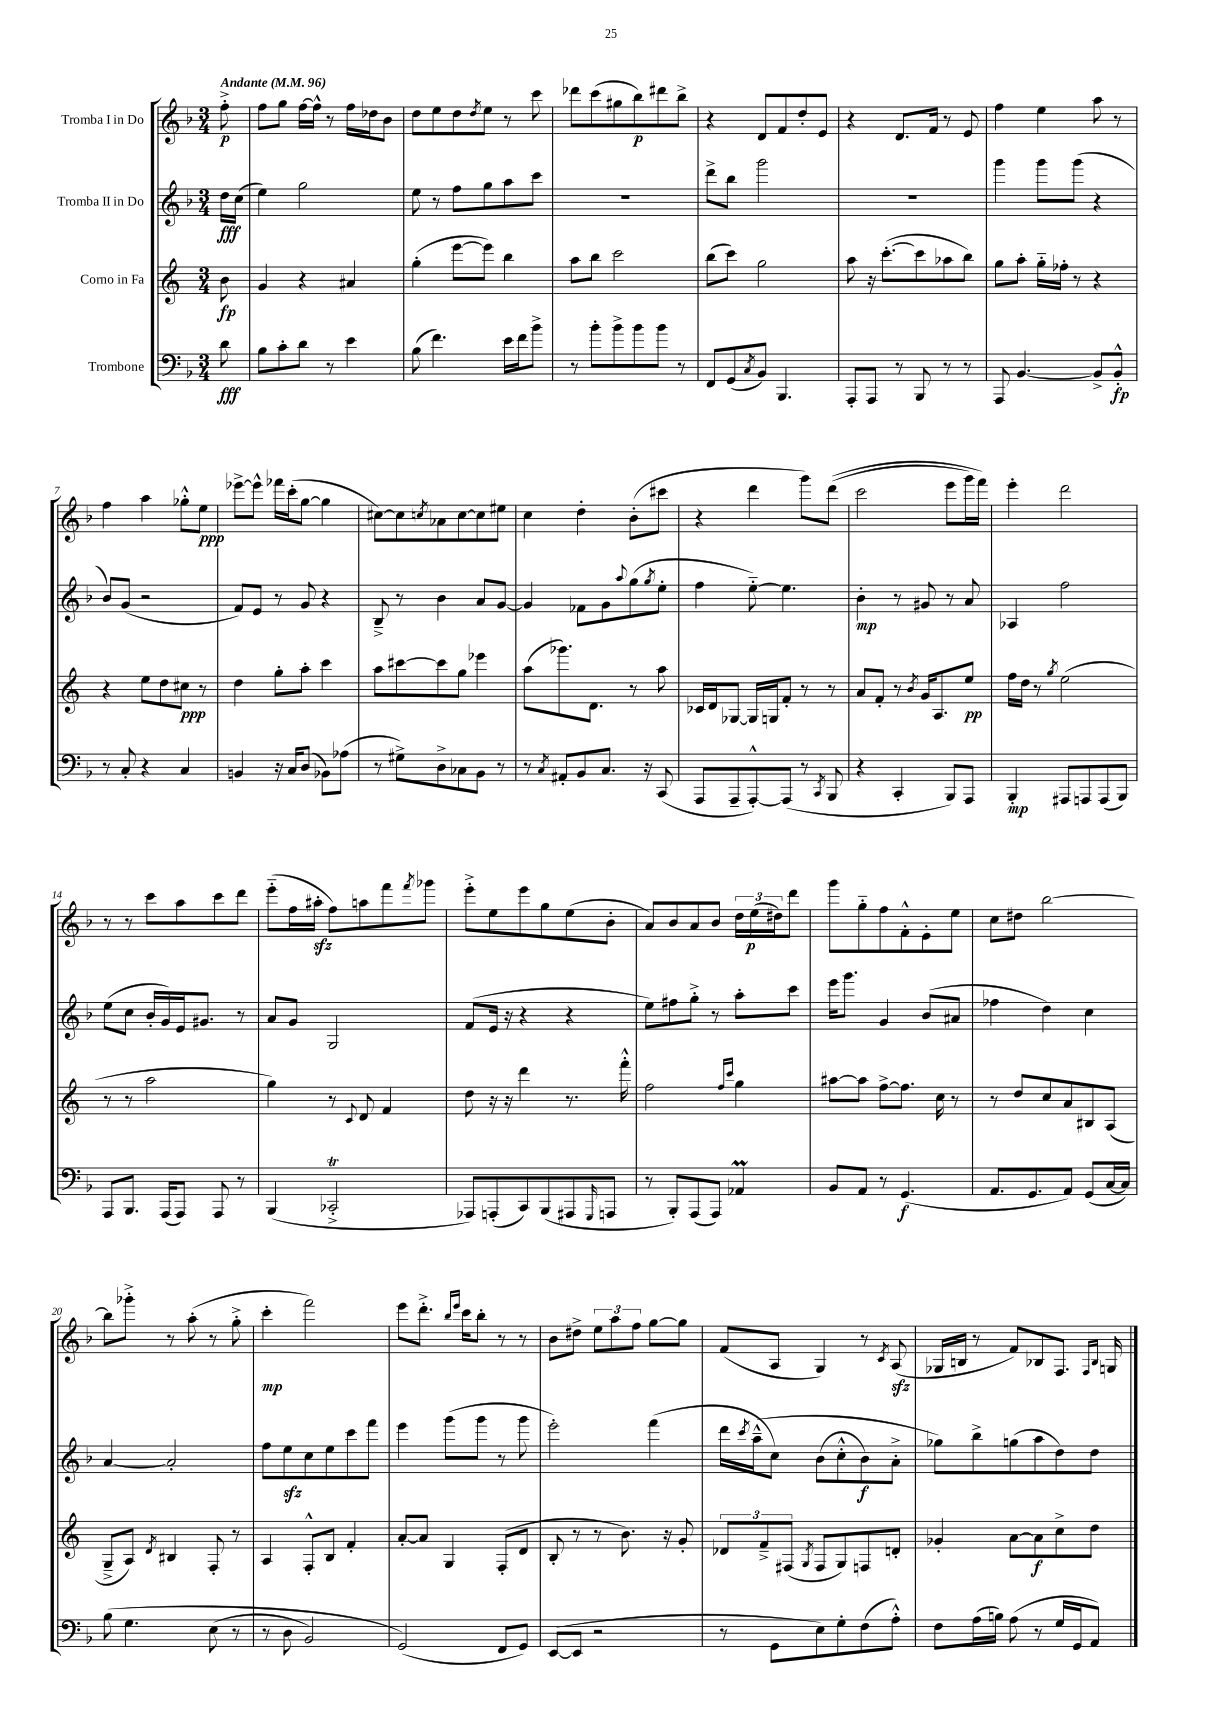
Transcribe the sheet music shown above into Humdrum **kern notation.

**kern	**dynam	**kern	**dynam	**kern	**dynam	**kern	**dynam
*part4	*part4	*part3	*part3	*part2	*part2	*part1	*part1
*staff4	*staff4	*staff3	*staff3	*staff2	*staff2	*staff1	*staff1
*I"Trombone	*	*I"Corno in Fa	*	*I"Tromba II in Do	*	*I"Tromba I in Do	*
*clefF4	*	*clefG2	*	*clefG2	*	*clefG2	*
*k[b-]	*	*k[]	*	*k[b-]	*	*k[b-]	*
*M3/4	*	*M3/4	*	*M3/4	*	*M3/4	*
*MM96	*	*MM96	*	*MM96	*	*MM96	*
=	=	=	=	=	=	=	=
!	!	!	!	!	!	!LO:TX:a:B:t=Andante	!
8d\	fff	8b\	fp	16dd\LL	fff	8ff'^\	p
.	.	.	.	(16cc\JJ	.	.	.
=1	=1	=1	=1	=1	=1	=1	=1
8B-\L	.	4g/	.	4ee\)	.	8ff\L	.
8c'\	.	.	.	.	.	8gg\J	.
8d\J	.	4r	.	2gg\	.	[16ff\LL	.
.	.	.	.	.	.	16ff^^\JJ]	.
8r	.	.	.	.	.	8r	.
4e\	.	4a#X/	.	.	.	16ff\LL	.
.	.	.	.	.	.	16dd-X\J	.
.	.	.	.	.	.	8b-\J	.
=2	=2	=2	=2	=2	=2	=2	=2
(8B-\	.	(4gg'\	.	8ee\	.	8dd\L	.
4.f\)	.	.	.	8r	.	8ee\	.
.	.	[8eee\L	.	8ff\L	.	8dd\	.
.	.	.	.	.	.	8qdd/	.
.	.	8eee\J])	.	8gg\	.	8ee\J	.
16e\LL	.	4bb\	.	8aa\	.	8r	.
16f\J	.	.	.	.	.	.	.
8b-^\J	.	.	.	8ccc\J	.	8ccc\	.
=3	=3	=3	=3	=3	=3	=3	=3
8r	.	8aa\L	.	2.r	.	8ddd-X\L	.
8b-'\L	.	8bb\J	.	.	.	(8ccc\	.
8b-^\	.	2ccc\	.	.	.	8gg#X\	.
8b-\	.	.	.	.	.	8bb-\)	p
8b-\J	.	.	.	.	.	8ddd#X\	.
8r	.	.	.	.	.	8bb-^\J	.
=4	=4	=4	=4	=4	=4	=4	=4
8FF/L	.	(8bb\L	.	8ddd^\L	.	4r	.
(8GG/	.	8ccc\J)	.	8bb-\J	.	.	.
8qC/	.	.	.	.	.	.	.
8BB-/J)	.	2gg\	.	2ggg\	.	8d/L	.
4.BBB-/	.	.	.	.	.	8f/	.
.	.	.	.	.	.	8dd'/	.
.	.	.	.	.	.	8e/J	.
=5	=5	=5	=5	=5	=5	=5	=5
8AAA'/L	.	8aa\	.	2.r	.	4r	.
8AAA/J	.	16r	.	.	.	.	.
.	.	([8.ccc'\L	.	.	.	.	.
8r	.	.	.	.	.	8.d/L	.
8BBB-/	.	8ccc\]	.	.	.	.	.
.	.	.	.	.	.	16f/Jk	.
8r	.	8aa-X\	.	.	.	8r	.
8r	.	8bb\J)	.	.	.	8e/	.
=6	=6	=6	=6	=6	=6	=6	=6
8AAA/	.	8gg\L	.	4ggg\	.	4ff\	.
[4.BB-/	.	8aa'\J	.	.	.	.	.
.	.	16gg\LL	.	8ggg\L	.	4ee\	.
.	.	16ff-X'\JJ	.	.	.	.	.
.	.	8r	.	(8ggg\J	.	.	.
8BB-^/L]	.	4r	.	4r	.	8aa\	.
8BB-'^^/J	fp	.	.	.	.	8r	.
!!LO:LB:g=z
=7	=7	=7	=7	=7	=7	=7	=7
8r	.	4r	.	8b-/L)	.	4ff\	.
8C'/	.	.	.	(8g/J	.	.	.
4r	.	8ee\L	.	2r	.	4aa\	.
.	.	8dd\	.	.	.	.	.
4C/	.	8cc#X\J	ppp	.	.	8gg-X'^^\L	.
.	.	8r	.	.	.	8ee\J	ppp
=8	=8	=8	=8	=8	=8	=8	=8
4BBn/	.	4dd\	.	8f/L)	.	[8eee-X^\L	.
.	.	.	.	8e/J	.	8eee-^^\J]	.
16r	.	8gg'\L	.	8r	.	16fff-X\LL	.
16C/KL	.	.	.	.	.	(16ccc'\J	.
(8D/J	.	8aa'\J	.	8g/	.	[8gg\J	.
8BB-X\L)	.	4ccc\	.	4r	.	4gg\]	.
(8A-X\J	.	.	.	.	.	.	.
=9	=9	=9	=9	=9	=9	=9	=9
8r	.	8aa\L	.	8B-~^/	.	[8cc#X\L)	.
8G#X^\L)	.	[8ccc#X\	.	8r	.	8cc#\]	.
.	.	.	.	.	.	8qccn/	.
8D^\	.	8ccc#\]	.	4b-\	.	8a-X\	.
8C-X\	.	8gg\J	.	.	.	[8cc\	.
8BB-\J	.	4eee-X\	.	8a/L	.	8cc\]	.
8r	.	.	.	[8g/J	.	8ee#X\J	.
=10	=10	=10	=10	=10	=10	=10	=10
8r	.	(8aa\L	.	4g/]	.	4cc\	.
8qC/	.	.	.	.	.	.	.
8AA#X'/L	.	8.ggg-X\)	.	.	.	.	.
8BB-/	.	.	.	8f-X\L	.	4dd'\	.
.	.	8.d\J	.	.	.	.	.
8.C/J	.	.	.	8g\	.	.	.
.	.	.	.	8qqaa/	.	.	.
.	.	8r	.	(8gg\	.	(8b-'\L	.
16r	.	.	.	.	.	.	.
.	.	.	.	8qgg/	.	.	.
(8CC/	.	8aa\	.	8ee'\J	.	8ccc#X\J	.
=11	=11	=11	=11	=11	=11	=11	=11
8AAA/L	.	16c-X/LL	.	4ff\	.	4r	.
.	.	16d/J	.	.	.	.	.
8AAA~/	.	[8G-X/J	.	.	.	.	.
[8AAA'^^/)	.	16G-/LL]	.	[8ee\)	.	4ddd\	.
.	.	16Gn/J	.	.	.	.	.
(8AAA/J]	.	8f'/J	.	4.ee\]	.	.	.
8r	.	8r	.	.	.	8ggg\L)	.
8qCC/	.	.	.	.	.	.	.
8BBB-/	.	8r	.	.	.	((8ddd\J	.
=12	=12	=12	=12	=12	=12	=12	=12
4r	.	8a/L	.	4b-'\	mp	2ccc\	.
.	.	8f'/J	.	.	.	.	.
4CC'/	.	8r	.	8r	.	.	.
.	.	8qb/	.	.	.	.	.
.	.	16g/KL	.	8g#X/	.	.	.
.	.	8.A/	.	.	.	.	.
8BBB-/L)	.	.	.	8r	.	8eee\L	.
8AAA/J	.	8ee/J	pp	8a/	.	16ggg\L)	.
.	.	.	.	.	.	16fff\JJ)	.
=13	=13	=13	=13	=13	=13	=13	=13
4BBB-'/	mp	16ff\LL	.	4A-X/	.	4eee'\	.
.	.	16dd\JJ	.	.	.	.	.
.	.	8r	.	.	.	.	.
.	.	8qgg/	.	.	.	.	.
8AAA#X/L	.	(2ee\	.	2ff\	.	2ddd\	.
8AAAn/	.	.	.	.	.	.	.
(8AAA/	.	.	.	.	.	.	.
8BBB-/J)	.	.	.	.	.	.	.
!!LO:LB:g=z
=14	=14	=14	=14	=14	=14	=14	=14
8AAA/L	.	8r	.	(8ee\L	.	8r	.
8.BBB-/J	.	8r	.	8cc\J	.	8r	.
.	.	2aa\	.	16b-'/LL	.	8ccc\L	.
(16AAA/KL	.	.	.	16g/)	.	.	.
8AAA/J)	.	.	.	16e/J	.	8aa\	.
.	.	.	.	8.g#X/J	.	.	.
8AAA/	.	.	.	.	.	8ccc\	.
8r	.	.	.	8r	.	8ddd\J	.
=15	=15	=15	=15	=15	=15	=15	=15
(4BBB-/	.	4gg\)	.	8a/L	.	(8eee\L	.
.	.	.	.	8g/J	.	16ff\L	.
.	.	.	.	.	.	16aa#Xzz'\JJ	.
2CC-XT'^/	.	8r	.	2G/	.	8ff\L)	.
.	.	8qqc/	.	.	.	.	.
.	.	8d/	.	.	.	8aan\	.
.	.	4f/	.	.	.	8fff\	.
.	.	.	.	.	.	8qfff/	.
.	.	.	.	.	.	8ggg-X\J	.
=16	=16	=16	=16	=16	=16	=16	=16
8AAA-X/L)	.	8dd\	.	(8f/L	.	8eee'^\L	.
(8AAAn'/	.	16r	.	16e/Jk	.	8ee\	.
.	.	16r	.	16r	.	.	.
8CC/)	.	4ddd\	.	4r	.	8eee\	.
(8BBB-/	.	.	.	.	.	8gg\	.
8AAA#X/	.	8.r	.	4r	.	(8ee\	.
16qqGGG/	.	.	.	.	.	.	.
8AAAn/J	.	.	.	.	.	8b-'\J	.
.	.	16fff'^^\	.	.	.	.	.
=17	=17	=17	=17	=17	=17	=17	=17
8r	.	2ff\	.	8ee\L)	.	8a/L)	.
8BBB-'/L)	.	.	.	8ff#X\	.	8b-/	.
(8AAA/	.	.	.	8gg'^\J	.	8a/	.
8AAA/J)	.	.	.	8r	.	8b-/J	.
.	.	16qqff/LL	.	.	.	.	.
.	.	16qqccc/JJ	.	.	.	.	.
4AA-XM/	.	4gg\	.	8aa'\L	.	24dd\LL	.
.	.	.	.	.	.	(24ee\	p
.	.	.	.	.	.	24dd#X\J)	.
.	.	.	.	8ccc\J	.	8ddd\J	.
=18	=18	=18	=18	=18	=18	=18	=18
8BB-/L	.	[8aa#X\L	.	16eee\KL	.	8ggg\L	.
.	.	.	.	8.ggg\J	.	.	.
8AA/J	.	8aa#\J]	.	.	.	8gg\	.
8r	.	[8ff^\L	.	4g/	.	8ff\	.
(4.GG/	f	8.ff\J]	.	.	.	8f'^^\	.
.	.	.	.	(8b-/L	.	8e'\	.
.	.	16cc\	.	.	.	.	.
.	.	8r	.	8a#X/J	.	8ee\J	.
=19	=19	=19	=19	=19	=19	=19	=19
8.AA/L	.	8r	.	4ff-X\	.	8cc\L	.
.	.	8dd/L	.	.	.	8dd#X\J	.
8.GG/	.	.	.	.	.	.	.
.	.	8cc/	.	4dd\)	.	[2bb-\	.
8AA/J)	.	8a/	.	.	.	.	.
(8GG/L	.	8B#X/	.	4cc\	.	.	.
[16C/L	.	(8A/J	.	.	.	.	.
16C/JJ])	.	.	.	.	.	.	.
!!LO:LB:g=z
=20	=20	=20	=20	=20	=20	=20	=20
(8B-\	.	8G~^/L	.	[4a/	.	8bb-\L]	.
4.G\	.	8A/J)	.	.	.	8ggg-X'^\J	.
.	.	8qd/	.	.	.	.	.
.	.	4B#X/	.	2a'/]	.	8r	.
.	.	.	.	.	.	(8aa'\	.
(8E\	.	8F'/	.	.	.	8r	.
8r	.	8r	.	.	.	8gg'^\	.
=21	=21	=21	=21	=21	=21	=21	=21
8r	.	4A/	.	8ff\L	.	4ccc'\	mp
8D\	.	.	.	8eezz\	.	.	.
2BB-/)	.	8F'^^/L	.	8cc\	.	2fff\)	.
.	.	8B/J	.	8ee\	.	.	.
.	.	4f'/	.	8ccc\	.	.	.
.	.	.	.	8fff\J	.	.	.
=22	=22	=22	=22	=22	=22	=22	=22
(2GG/)	.	[8a'/L	.	4eee\	.	8eee\L	.
.	.	8a/J]	.	.	.	8.ddd'^\J	.
.	.	4G/	.	(8ggg\L	.	.	.
.	.	.	.	.	.	16qqbb-/LL	.
.	.	.	.	.	.	16qqeee/JJ	.
.	.	.	.	.	.	16ccc\KL	.
.	.	.	.	8ggg\J	.	8bb-'\J	.
8FF/L	.	(8F'/L	.	8r	.	8r	.
8GG/J)	.	8d/J	.	8ggg\	.	8r	.
=23	=23	=23	=23	=23	=23	=23	=23
([8EE/L	.	8B'/	.	2eee'\)	.	8b-\L	.
8EE/J]	.	8r	.	.	.	8dd#X^\J	.
2r	.	8r	.	.	.	12ee\L	.
.	.	.	.	.	.	12aa\	.
.	.	8.b\)	.	.	.	.	.
.	.	.	.	.	.	12ff\J	.
.	.	.	.	(4fff\	.	[8gg\L	.
.	.	16r	.	.	.	.	.
.	.	8g'/	.	.	.	8gg\J]	.
=24	=24	=24	=24	=24	=24	=24	=24
8r	.	12d-X/L	.	16ddd\LL	.	(8f/L	.
.	.	.	.	8qccc/	.	.	.
.	.	.	.	(16aa~^^\J	.	.	.
.	.	12f~^/	.	.	.	.	.
8GG\L	.	.	.	8cc\J)	.	8A/J	.
.	.	(12F#X/J	.	.	.	.	.
.	.	8qG/	.	.	.	.	.
8E\)	.	8F#/L	.	(8b-\L	.	4G/)	.
8G'\	.	8G/)	.	8cc'^^\	.	.	.
(8F\	.	8Fn/	.	8b-\)	f	8r	.
.	.	.	.	.	.	8qc/	.
8A'^^\J)	.	8dn'/J	.	8a'^\J	.	(8Azz/	.
=25	=25	=25	=25	=25	=25	=25	=25
8F\L	.	4g-X'/	.	8gg-X\L)	.	16G-X/LL	.
.	.	.	.	.	.	16Bn/JJ	.
(16A\L	.	.	.	8bb-^\	.	8r	.
16Bn\JJ)	.	.	.	.	.	.	.
(8A\	.	[8a\L	.	(8ggn\	.	8f/L)	.
8r	.	8a\]	f	8aa\	.	8B-X/	.
16G/LL	.	8cc^\	.	8dd\)	.	8.F/J	.
16GG/J	.	.	.	.	.	.	.
8AA/J)	.	8dd\J	.	8dd\J	.	.	.
.	.	.	.	.	.	16qqF/LL	.
.	.	.	.	.	.	16qqB-/JJ	.
.	.	.	.	.	.	16Gn/	.
==	==	==	==	==	==	==	==
*-	*-	*-	*-	*-	*-	*-	*-
